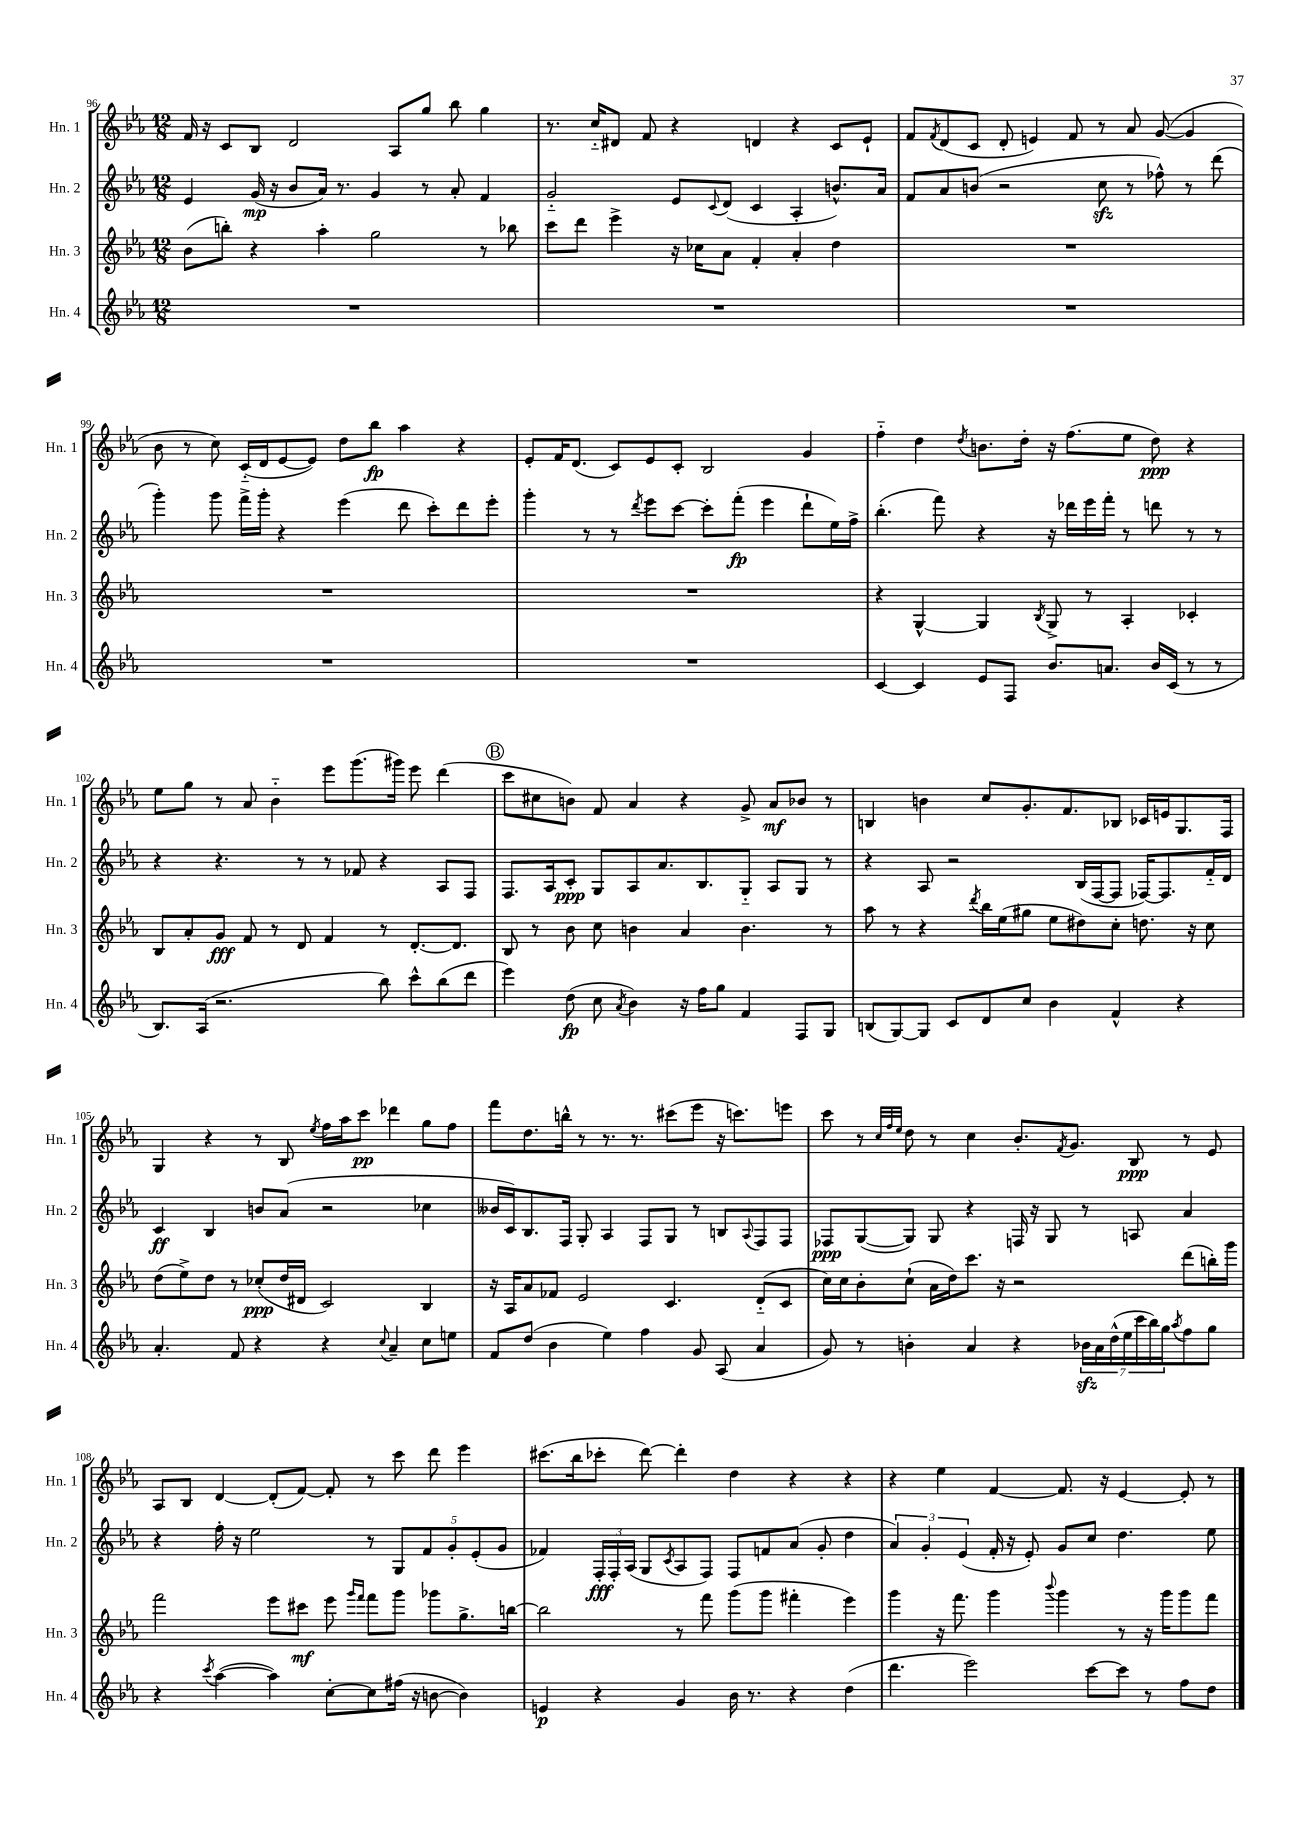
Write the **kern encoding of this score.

**kern	**kern	**kern	**kern
*staff4	*staff3	*staff2	*staff1
*clefG2	*clefG2	*clefG2	*clefG2
*k[b-e-a-]	*k[b-e-a-]	*k[b-e-a-]	*k[b-e-a-]
*M12/8	*M12/8	*M12/8	*M12/8
1.r	(8b-\L	4e-/	16f/
.	.	.	16r
.	8bb'\J)	.	8c/L
.	4r	(16g/	8B-/J
.	.	16r	.
.	.	8b-/L	2d/
.	4aa-'\	16a-/Jk)	.
.	.	8.r	.
.	2gg\	4g/	.
.	.	.	8A-/L
.	.	8r	8gg/J
.	.	8a-'/	8bb-\
.	8r	4f/	4gg\
.	8bb-\	.	.
=	=	=	=
1.r	8ccc\L	2g'~/	8.r
.	8ddd\J	.	.
.	.	.	16cc'~/LK
.	4eee-^\	.	8d#/J
.	.	.	8f/
.	16r	8e-/L	4r
.	16cc-\LK	.	.
.	.	8qqc/	.
.	8a-\J	(8d/J	.
.	4f'/	4c/	4d/
.	4a-'/	4A-'/	4r
.	4dd\	8.b^^/L)	8c/L
.	.	.	8e-`/J
.	.	16a-/Jk	.
=	=	=	=
1.r	1.r	8f/L	8f/L
.	.	.	8qf/
.	.	8a-/	(8d/
.	.	(8b/J	8c/J
.	.	2r	8d'/
.	.	.	4e/)
.	.	.	8f/
.	.	8cc\	8r
.	.	8r	8a-/
.	.	8ff-^^\)	([8g/
.	.	8r	4g/]
.	.	(8ddd\	.
=	=	=	=
1.r	1.r	4ggg'\)	8b-\
.	.	.	8r
.	.	8ggg\	8cc\)
.	.	16fff^\LL	(16c'~/LL
.	.	16ggg'\JJ	16d/J
.	.	4r	[8e-/
.	.	.	8e-/]J)
.	.	(4eee-\	8dd\L
.	.	.	8bb-\J
.	.	8ddd\	4aa-\
.	.	8ccc'\L)	.
.	.	8ddd\	4r
.	.	8eee-'\J	.
=	=	=	=
1.r	1.r	4ggg'\	8e-'/L
.	.	.	16f/K
.	.	.	(8.d/J
.	.	8r	.
.	.	8r	8c/L)
.	.	8qddd/	.
.	.	8eee-\L	8e-/
.	.	[8ccc\J	8c'/J
.	.	8ccc'\]L	2B-/
.	.	(8fff'\J	.
.	.	4eee-\	.
.	.	8ddd`\L	4g/
.	.	16ee-\L)	.
.	.	16ff^\JJ	.
=	=	=	=
[4c/	4r	(4.bb-'\	4ff'~\
4c/]	[4G^^/	.	4dd\
.	.	8fff\)	.
.	.	.	8qdd/
8e-/L	4G/]	4r	8.b\L
8F/J	.	.	.
.	.	.	16dd'\Jk
.	8qB-/	.	.
8.b-/L	8G^/	16r	16r
.	.	16ddd-\LL	(8.ff\L
.	8r	16eee-\	.
8.a/J	.	16fff'\JJ	.
.	4A-'/	8r	8ee-\J
16b-/LL	.	8ddd\	8dd\)
(16c/JJ	.	.	.
8r	4c-'/	8r	4r
8r	.	8r	.
=	=	=	=
8.B-/L)	8B-/L	4r	8ee-\L
.	8a-'/	.	8gg\J
(16A-/Jk	.	.	.
2.r	8g/J	4.r	8r
.	8f/	.	8a-/
.	8r	.	4b-'~\
.	8d/	8r	.
.	4f/	8r	8eee-\L
.	.	8f-/	(8.ggg\
8bb-\)	8r	4r	.
.	.	.	16ggg#\Jk)
8ccc^^\L	[8.d'/L	.	8eee-\
(8bb-\	.	8A-/L	(4ddd\
.	8.d/]J	.	.
8ddd\J	.	8F/J	.
=	=	=	=
4eee-\)	8B-/	8.F/L	8ccc\L
.	8r	.	8cc#\
.	.	16A-/k	.
(8dd\	8b-\	8c'/J	8b\J)
8cc\	8cc\	8G/L	8f/
8qa-/	.	.	.
4b-\)	4b\	8A-/	4a-/
.	.	8.a-/	.
16r	4a-/	.	4r
16ff\LK	.	8.B-/	.
8gg\J	.	.	.
4f/	4.b\	8G'~/J	8g^/
.	.	8A-/L	8a-/L
8F/L	.	8G/J	8b-/J
8G/J	8r	8r	8r
=	=	=	=
(8B/L	8aa-\	4r	4B/
[8G/)	8r	.	.
8G/]J	4r	8A-/	4b\
8c/L	.	2r	.
.	8qddd/	.	.
8d/	16bb-\LL	.	8cc/L
.	(16ee-\J	.	.
8cc/J	8gg#\J	.	8.g'/
4b-\	8ee-\L	.	.
.	.	.	8.f/
.	8dd#\)	(16B-/LL	.
.	.	[16F/J	.
4f^^/	8cc'\J	8F/]J	8B-/J
.	8.dd\	[16F-/LK)	16c-/LL
.	.	8.F-/]	16e/J
4r	.	.	8.G/
.	16r	.	.
.	8cc\	16f'~/L	.
.	.	16d/JJ	16F/Jk
=	=	=	=
4.a-'/	(8dd\L	4c/	4G/
.	8ee-^\)	.	.
.	8dd\J	4B-/	4r
8f/	8r	.	.
4r	(8cc-'/L	8b/L	8r
.	16dd/L	(8a-/J	8B-/
.	16d#/JJ	.	.
.	.	.	8qee-/
4r	2c/)	2r	16ff\LL
.	.	.	16aa-\J
.	.	.	8ccc\J
8qqcc/	.	.	.
4a-~/	.	.	4ddd-\
8cc\L	4B-/	4cc-\	8gg\L
8ee\J	.	.	8ff\J
=	=	=	=
8f/L	16r	16b--/LL	8fff\L
.	16A-/LK	16c/J)	.
(8dd/J	8a-/	8.B-/	8.dd\
4b-\	8f-/J	.	.
.	.	16F/Jk	16bb^^\Jk
.	2e-/	8G'/	8r
4ee-\)	.	4A-/	8.r
.	.	.	8.r
4ff\	.	8F/L	.
.	4.c/	8G/J	(8ccc#\L
8g/	.	8r	8eee-\J
(8A-/	.	8B/L	16r
.	.	.	8.ccc\L)
.	.	8qqA-/	.
4a-/	(8d'~/L	8F/	.
.	8c/J	8F/J	8eee\J
=	=	=	=
8g/)	16cc\LL)	8F-/L	8ccc\
.	16cc\J	.	.
8r	8b-'\	([8G/	8r
.	.	.	32qqcc/LLL
.	.	.	32qqff/
.	.	.	32qqee-/JJJ
4b'\	(8cc`\J	8G/]J)	8dd\
.	16a-\LL	8G/	8r
.	16dd\J)	.	.
4a-/	8.ccc\J	4r	4cc\
.	16r	.	.
4r	2r	16F/	8.b-'/L
.	.	16r	.
.	.	8G/	.
.	.	.	8qf/
.	.	.	8.g/J
28b-\LL	.	8r	.
28a-\	.	.	.
(28dd^^\	.	.	.
28ee-\	.	.	.
.	.	8A/	8B-/
28ccc\	.	.	.
28bb-\)	.	.	.
28gg\J	.	.	.
8qaa-/	.	.	.
8ff\	(8ddd\L	4a-/	8r
8gg\J	16bb'\L)	.	8e-/
.	16ggg\JJ	.	.
=	=	=	=
4r	2fff\	4r	8A-/L
.	.	.	8B-/J
8qccc/	.	.	.
([4aa-\	.	16ff'\	[4d/
.	.	16r	.
.	.	2ee-\	.
4aa-\])	8eee-\L	.	(8d'/]L
.	8ccc#\J	.	[8f/J)
[8cc'\L	8eee-\	.	8f'/]
.	16qqggg/LL	.	.
.	16qqfff/JJ	.	.
8cc\]	8fff\L	8r	8r
(16ff#\Jk	8ggg\J	10G/L	8ccc\
16r	.	.	.
.	.	10f/	.
[8b\	8ggg-\L	.	8ddd\
.	.	10g'/	.
4b\])	8.gg^\	.	4eee-\
.	.	(10e-'/	.
.	.	10g/J	.
.	[16bb\Jk	.	.
=	=	=	=
4e/	2bb\]	4f-/)	(8.ccc#\L
.	.	.	16bb-\k
4r	.	24F'/LL	8ccc-'\J
.	.	24F'/	.
.	.	(24A-/JJ	.
.	.	8G/L	[8ddd\)
.	.	8qc/	.
4g/	8r	8A-/	4ddd'\]
.	8fff\	8F/J)	.
16b-\	(8ggg\L	8F/L	4dd\
8.r	.	.	.
.	8ggg\J	8f/	.
4r	4fff#'\	(8a-/J	4r
.	.	8g'/	.
(4dd\	4eee-\)	4dd\	4r
=	=	=	=
4.ddd\	4ggg\	6a-/)	4r
.	.	6g'/	.
.	16r	.	4ee-\
.	8.fff\	.	.
.	.	(6e-/	.
2eee-\)	.	.	.
.	4ggg\	16f'/	[4f/
.	.	16r	.
.	.	8e-'/)	.
.	8qqbbb-/	.	.
.	4ggg\	8g/L	8.f/]
[8ccc\L	.	8cc/J	.
.	.	.	16r
8ccc\]J	8r	4.dd\	[4e-/
8r	16r	.	.
.	16ggg\LK	.	.
8ff\L	8ggg\	.	8e-'/]
8dd\J	8fff\J	8ee-\	8r
==	==	==	==
*-	*-	*-	*-
